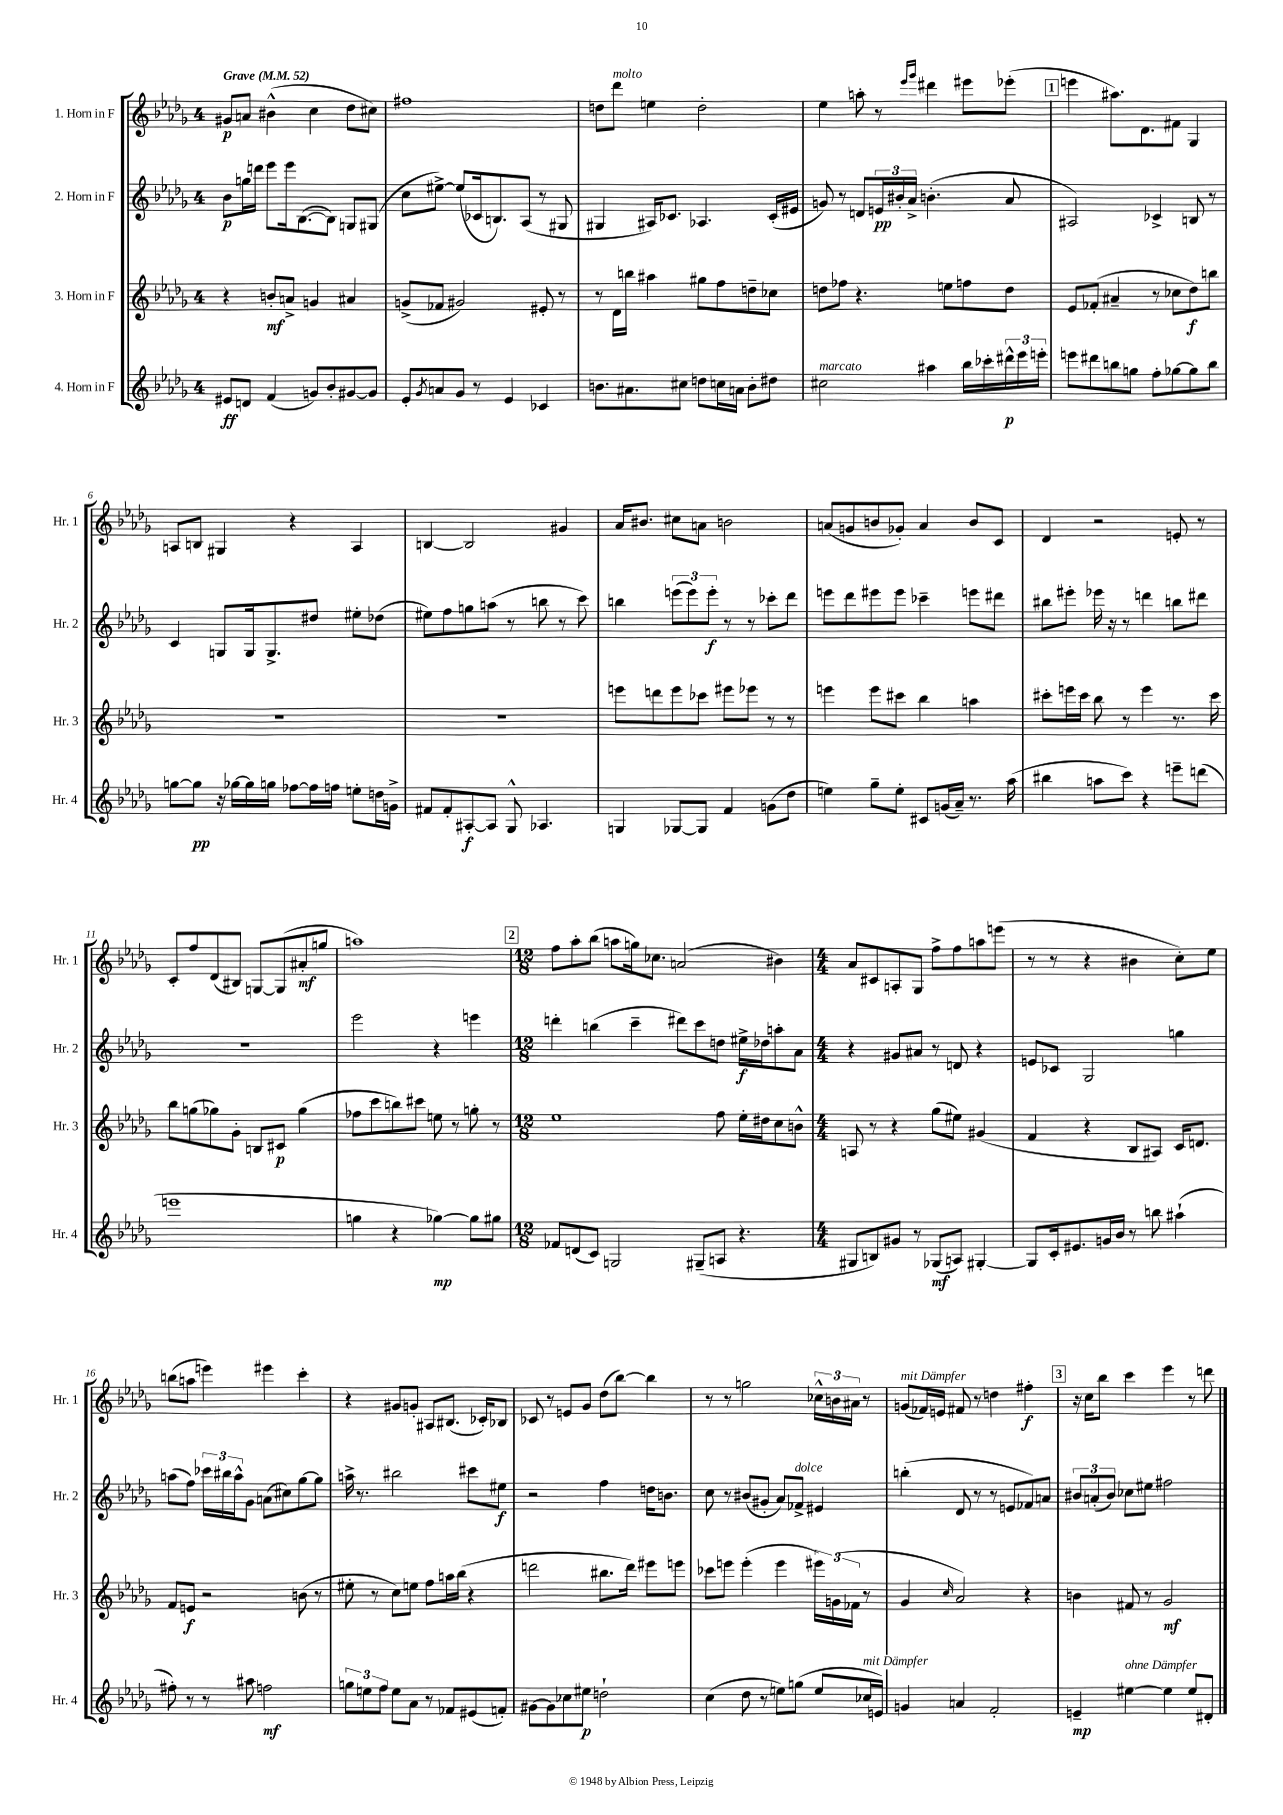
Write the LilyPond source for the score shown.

<<
\new StaffGroup <<
\new Staff = "s0" \with { instrumentName = "1. Horn in F" shortInstrumentName = "Hr. 1" } {
    \clef treble \key des \major \once \override Staff.TimeSignature.style = #'single-digit \time 4/4 \tempo "Grave" 4 = 52
    gis'8\p a'8 bis'4-^( c''4 des''8 cis''8) |
    fis''1 |
    d''8 des'''8^\markup { \italic "molto" } e''4 d''2-. |
    ees''4 a''8-. r8 \grace { ees'''16 ges'''16 } dis'''4 eis'''8 ees'''8-.( |
    \mark \markup { \box "1" } e'''4 ais''8.) des'8. fis'8 ges4 |
    a8 b8 gis4 r4 a4 |
    b4~ b2 gis'4 |
    aes'16 bis'8. cis''8 a'8 b'2 |
    a'8( g'8 b'8 ges'8-.) a'4 b'8 c'8 |
    des'4 r2 e'8-. r8 |
    c'8-. f''8 des'8( bis8) g8~ g8( ais'8-.\mf g''8 |
    a''1) |
    \mark \markup { \box "2" } \numericTimeSignature \time 12/8 f''8 aes''8-. bes''8( a''8 g''16) ces''8. a'2( bis'4) |
    \numericTimeSignature \time 4/4 aes'8 cis'8 a8-. ges8 f''8-> f''8 a''8 e'''8( |
    r8 r8 r4 bis'4 c''8-.) ees''8 |
    b''8( a''8 e'''4) eis'''4 c'''4-. |
    r4 gis'8 g'8-. ais8 bis8.( ces'16-.) bes8 |
    ces'8 r8 e'8 ges'8 des''8( bes''8~) bes''4 |
    r8 r8 g''2 \tuplet 3/2 { ces''16-^ b'16 ais'16 } r8 |
    g'8^\markup { \italic "mit Dämpfer" }( fes'16) e'16 fis'8 r8 d''4 fis''4-.\f |
    \mark \markup { \box "3" } r16 c''16 bes''8 c'''4 ees'''4 r8 d'''8 \bar "|." |
}
\new Staff = "s1" \with { instrumentName = "2. Horn in F" shortInstrumentName = "Hr. 2" } {
    \clef treble \key des \major \once \override Staff.TimeSignature.style = #'single-digit \time 4/4
    bes'8\p g''16 d'''16 ees'''8 ees'''16 bes8.~( bes8) g8 gis8( |
    c''8 eis''8~->) eis''8( ces'16 b8.) aes8( r8 gis8 |
    gis4 ais16) ces'8. aes4. ces'16-.( eis'16 |
    g'8) r8 d'8 \tuplet 3/2 { e'16\pp bis'16-. aes'16-> } b'4.-.( aes'8 |
    \mark \markup { \box "1" } ais2) ces'4-> b8 r8 |
    c'4 g8 g16 g8.-> dis''8 eis''8-. des''8( |
    eis''8) f''8 g''8 a''8( r8 b''8 r8 c'''8) |
    b''4 \tuplet 3/2 { e'''8( e'''8) e'''8-.\f } r8 r8 ces'''8-. des'''8 |
    e'''8 des'''8 eis'''8 eis'''8 ces'''4-- e'''8 dis'''8 |
    bis''8 eis'''8-. ees'''16 r16 r8 d'''4 b''8 dis'''8 |
    R1 |
    ees'''2 r4 e'''4 |
    \mark \markup { \box "2" } \numericTimeSignature \time 12/8 d'''4-. b''4( c'''4-- dis'''8) c'''8 d''8 eis''16->\f des''16 a''8-. aes'8 |
    \numericTimeSignature \time 4/4 r4 gis'8 ais'8 r8 d'8 r4 |
    e'8 ces'8 ges2 g''4 |
    a''8( f''8) \tuplet 3/2 { ces'''16 bis''16 a''16-^ } ges'8 a'8( cis''8) ges''8~ ges''8 |
    a''16-> r8. bis''2 cis'''8 eis''8\f |
    r2 f''4 d''16 b'8. |
    c''8 r8 bis'8( gis'8-. aes'8) fes'8->^\markup { \italic "dolce" } eis'4 |
    b''4-.( des'8 r8 r8 e'8 fes'8) a'8 |
    \mark \markup { \box "3" } \tuplet 3/2 { bis'8 a'8-.( bis'8) } ces''8 eis''8 fis''2 \bar "|." |
}
\new Staff = "s2" \with { instrumentName = "3. Horn in F" shortInstrumentName = "Hr. 3" } {
    \clef treble \key des \major \once \override Staff.TimeSignature.style = #'single-digit \time 4/4
    r4 b'8-.\mf a'8-> g'4 ais'4 |
    g'8->( fes'8 gis'2) eis'8-. r8 |
    r8 des'16 b''16 ais''4 gis''8 f''8 d''8-- ces''8 |
    d''8 fes''8 r4. e''8 f''8 d''8 |
    \mark \markup { \box "1" } ees'8 fes'8-.( ais'4-- r8 ces''8 des''8\f) b''8 |
    R1 |
    R1 |
    e'''8 d'''8 e'''8 ces'''8 eis'''8 ees'''8 r8 r8 |
    e'''4 e'''8 cis'''8 bes''4 a''4 |
    cis'''8-. e'''16 cis'''16 bes''8 r8 e'''4 r8. cis'''16 |
    bes''8 g''8( ges''8) ges'8-. b8 cis'8\p ges''4( |
    fes''8 c'''8 b''8) cis'''8 e''8 r8 g''8-. r8 |
    \mark \markup { \box "2" } \numericTimeSignature \time 12/8 ees''1 f''8 ees''16-. dis''16 c''8 b'8-^ |
    \numericTimeSignature \time 4/4 a8 r8 r4 ges''8( eis''8) gis'4( |
    f'4 r4 bes8 ais8) c'16 d'8. |
    f'8 e'8\f r2 b'8( r8 |
    eis''8-. r8 c''8) e''8 f''8 a''16 bes''16( r4 |
    d'''2 bis''8. d'''16) eis'''8 e'''8 |
    ces'''8 e'''8 e'''4-.( e'''4 \tuplet 3/2 { eis'''16) g'16( fes'16 } r8 |
    ges'4 \grace { c''16 } aes'2) r4 |
    \mark \markup { \box "3" } b'4 fis'8 r8 ges'2\mf \bar "|." |
}
\new Staff = "s3" \with { instrumentName = "4. Horn in F" shortInstrumentName = "Hr. 4" } {
    \clef treble \key des \major \once \override Staff.TimeSignature.style = #'single-digit \time 4/4
    eis'8\ff d'8 f'4( g'8) bes'8-. gis'8~ gis'8 |
    ees'8-. \acciaccatura { ges'8 } a'8 ges'8 r8 ees'4 ces'4 |
    b'8. ais'8. cis''8 d''8 c''16 a'16 b'8-. dis''8 |
    cis''2^\markup { \italic "marcato" } ais''4 bes''16 ces'''16-. \tuplet 3/2 { dis'''16-^\p ees'''16 e'''16-. } |
    \mark \markup { \box "1" } e'''8 dis'''8 b''8 g''8 f''8-. ges''8~ ges''8 b''8 |
    g''8~ g''8\pp r16 ges''16~ ges''16 g''16 fes''8~ fes''16 f''16 e''8-. d''16 g'16-> |
    fis'8 fis'8-. ais8~-.\f ais8 ges8-^ aes4. |
    g4 ges8~ ges8 f'4 g'8( des''8 |
    e''4) ges''8-- e''8-. cis'8 g'16( aes'16--) r8. aes''16( |
    bis''4 a''8 c'''8) r4 e'''8-- d'''8( |
    e'''1 |
    g''4 r4 ges''4~\mp) ges''8 gis''8 |
    \mark \markup { \box "2" } \numericTimeSignature \time 12/8 fes'8 d'8( c'8) g2 gis8--( a8 r4. |
    \numericTimeSignature \time 4/4 gis8 b8) gis'8 r8 ges8\mf( a8) gis4~-. |
    gis8 c'16-. eis'8. g'16 bes'16 r8 b''8 ais''4-!( |
    fis''8-.) r8 r8 ais''8 f''2\mf |
    \tuplet 3/2 { g''8 e''8 f''8 } e''8 aes'8 r8 fes'8 eis'8( f'8-.) |
    gis'8~ gis'8 ces''8 eis''8\p d''2-! |
    c''4( des''8 r8 e''8) g''8( e''8 ces''16^\markup { \italic "mit Dämpfer" } e'16) |
    g'4 a'4 f'2-. |
    \mark \markup { \box "3" } e'4--\mp eis''4~^\markup { \italic "ohne Dämpfer" } eis''4 eis''8 dis'8-. \bar "|." |
}
>>
>>
